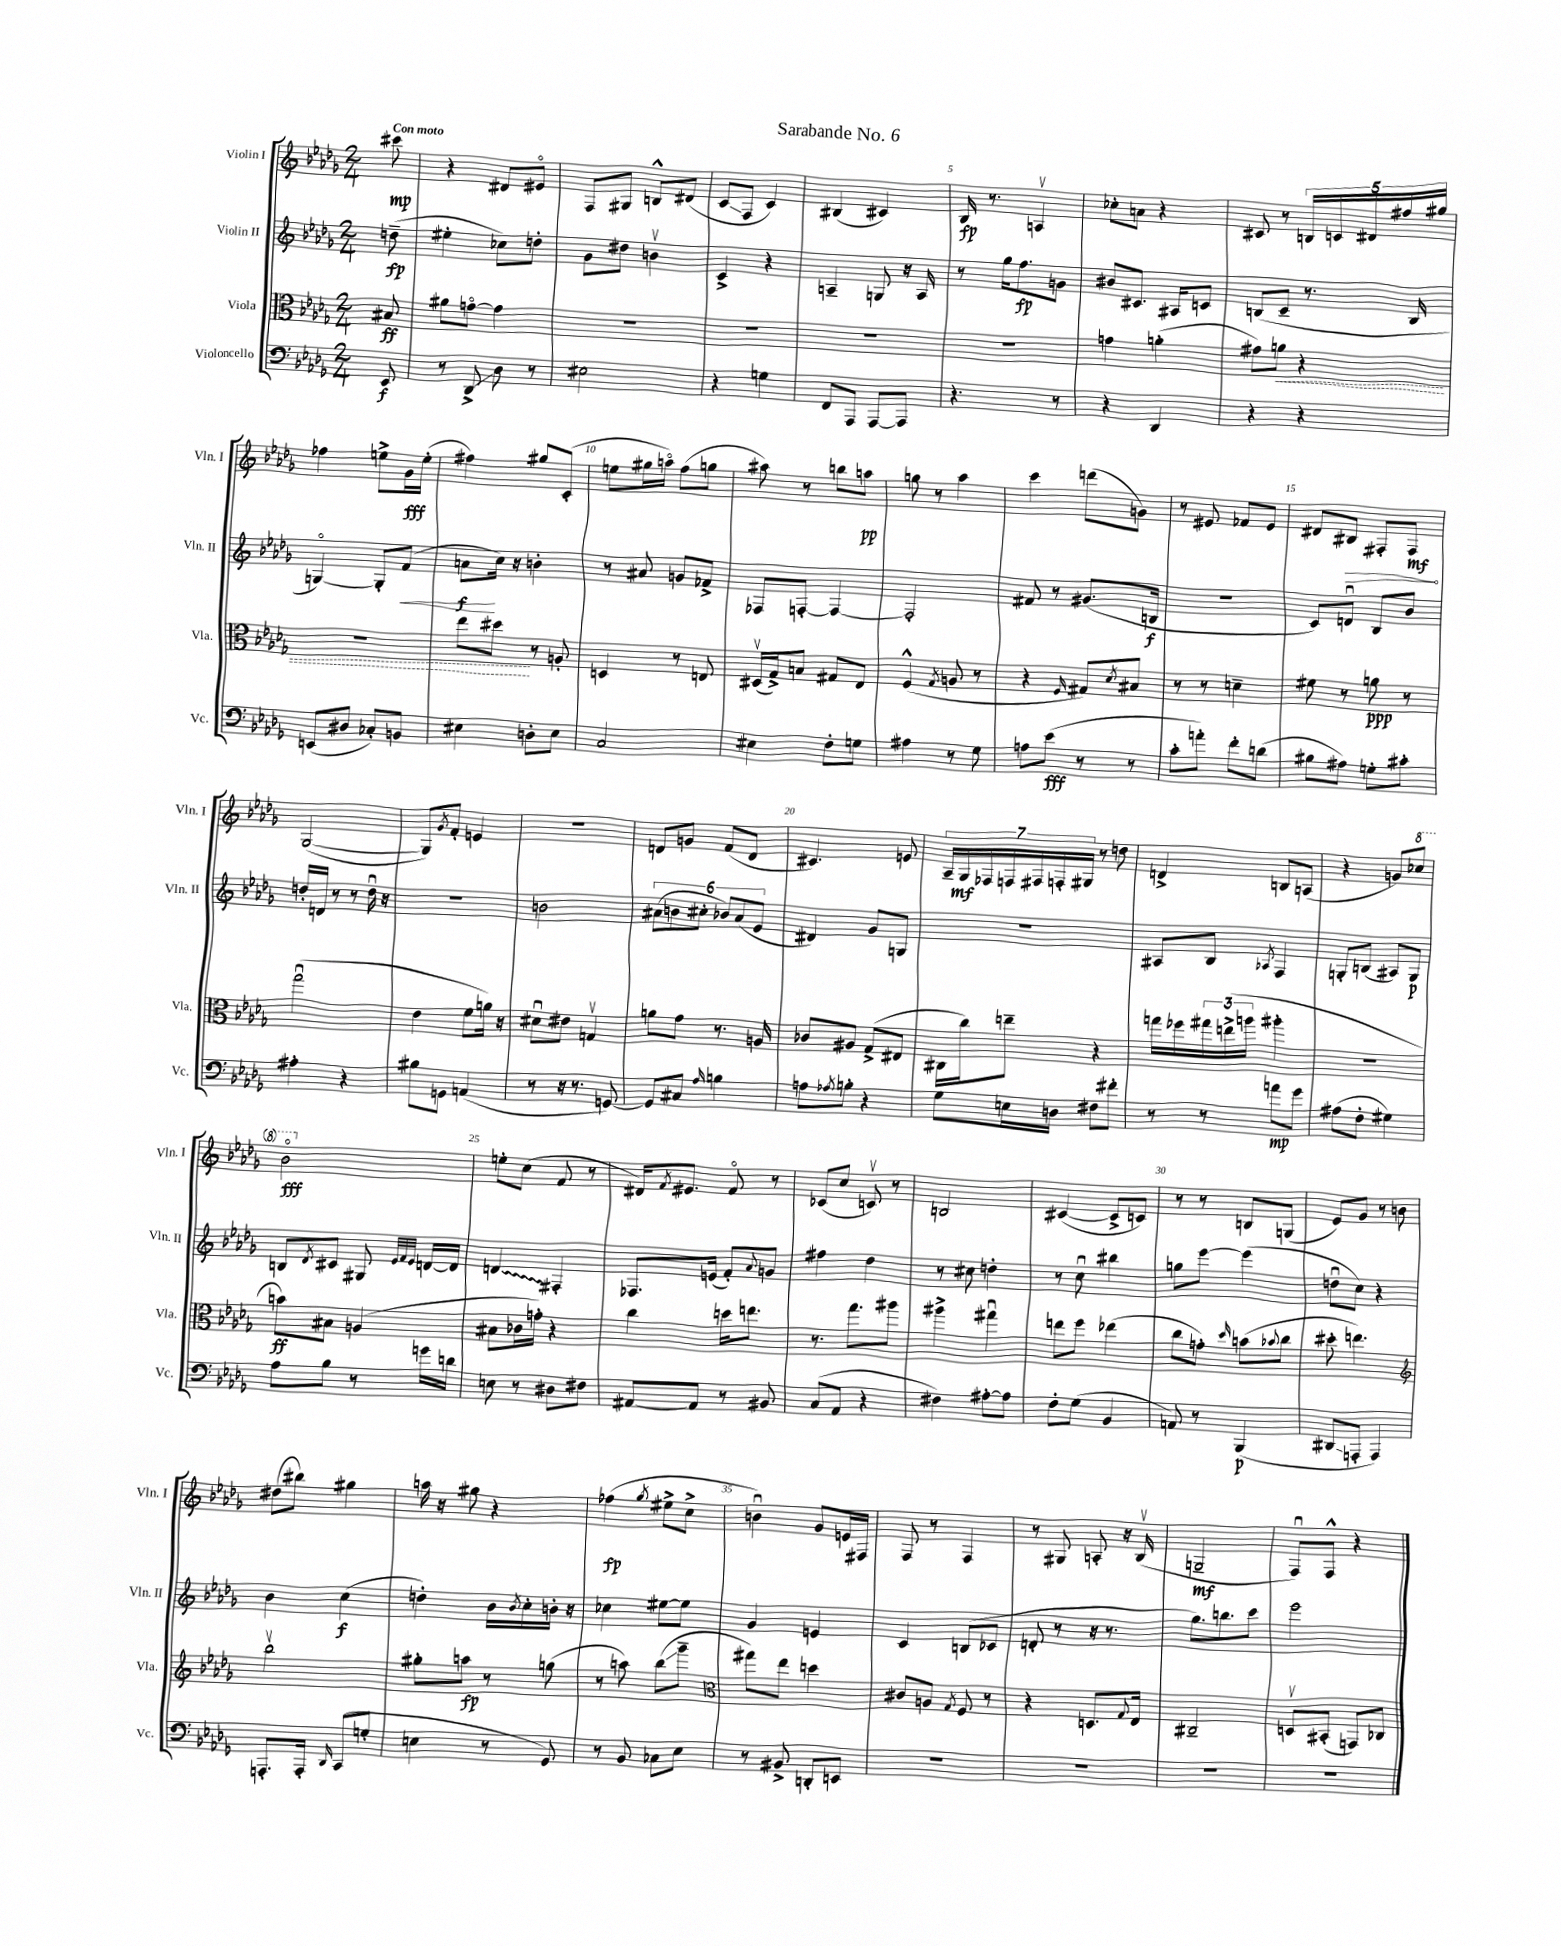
\header { title = "Sarabande No. 6" }
<<
\new StaffGroup <<
\new Staff = "s0" \with { instrumentName = "Violin I" shortInstrumentName = "Vln. I" } {
    \clef treble \key des \major \numericTimeSignature \time 2/4 \partial 8 \tempo "Con moto"
    cis'''8\mp |
    r4 dis'8 eis'8\flageolet |
    f8 gis8 b8-^ dis'8( |
    c'8\glissando f8 c'4) |
    bis4( cis'4) |
    bes16\fp r8. a4\upbow |
    ces''8-. a'8 r4 |
    cis'8 r8 \tuplet 5/4 { b16 c'16 dis'16 fis''16 gis''16 } |
    fes''4 e''8-> ges'16\fff e''16-.( |
    fis''4) gis''8 c'8-.( |
    e''8 gis''16 a''16\flageolet) f''8( g''8 |
    ais''8) r8 b''8 a''8\pp |
    g''8 r8 aes''4 |
    c'''4 d'''8( g'8) |
    r8 eis'8 fes'8 eis'8 |
    dis'8 \once \override Hairpin.circled-tip = ##t bis8\> fis8-. fis8\mf\! |
    ges2~( |
    ges8) \acciaccatura { ges'8 } f'8-. e'4 |
    R2 |
    d'8 g'8 f'8( d'8 |
    cis'4.) e'8 |
    \tuplet 7/4 { aes16-- ges16\mf fes16 f16 fis16 f16-. gis16 } r8 d''8 |
    d'4-> b8 a8( |
    r4 g'8) \ottava #1 ces'''8 |
    bes''2\flageolet\fff \ottava #0 |
    e''8-. c''8( f'8 r8 |
    dis'16) \acciaccatura { f'8 } eis'8. f'8\flageolet r8 |
    ces'8( c''8 c'8\upbow) r8 |
    b2 |
    cis'4~( cis'8-> c'8) |
    r8 r8 b8 g8( |
    ees'8) ges'8 r8 b'8 |
    dis''8( bis''8) gis''4 |
    a''16 r16 gis''8 r4 |
    fes''4\fp( \acciaccatura { ges''8 } eis''8-> c''8-> |
    b'4\downbow) ges'8 e'16 fis16 |
    f8 r8 f4 |
    r8 gis8 a8-. r16 bes16\upbow( |
    g2--\mf |
    f8\downbow) f8-^ r4 \bar "|." |
}
\new Staff = "s1" \with { instrumentName = "Violin II" shortInstrumentName = "Vln. II" } {
    \clef treble \key des \major \numericTimeSignature \time 2/4 \partial 8
    d''8--\fp( |
    eis''4-. ces''8) d''8-. |
    ges'8 dis''8 b'4\upbow |
    c'4-> r4 |
    a4-- g8 r16 a16 |
    r8 ges''16 f''8.\fp g'8 |
    bis'8 cis'8. ais16 c'8 |
    b8( c'8-- r8. b16 |
    g4~\flageolet) g8-. f'8\<( |
    a'8\f\! c''16) r16 b'4-. |
    r8 ais'8 g'8 fes'8-> |
    fes8 f8~-. f4~ |
    f2-. |
    fis'8 r8 gis'8.( b16\f |
    r2 |
    c'8) d'8\downbow bes8 bes'8 |
    d''16-. d'16 r8 r8 d''16\downbow r16 |
    r2 |
    b'2 |
    \tuplet 6/4 { ais'8( b'8 cis''8-. bes'8) ais'8( ees'8 } |
    dis'4) ges'8 g8 |
    r2 |
    ais8 bes8 \acciaccatura { aes8 } f4 |
    g8-. b8( ais8) g8\p |
    b8 \acciaccatura { des'8 } cis'8 gis8 \grace { ees'32 f'32 ees'32 } d'16~ d'16 |
    \once \override Glissando.style = #'zigzag d'4\glissando fis4-. |
    fes8. e'16( f'8-.) \appoggiatura { aes'8 } g'8 |
    fis''4 des''4 |
    r8 cis''8 d''4-. |
    r8 c''8\downbow bis''4 |
    g''8 ees'''8~ ees'''4( |
    d''8\downbow c''8) r4 |
    bes'4 c''4\f( |
    d''4-.) bes'16 \acciaccatura { bes'8 } c''16-. b'16-. r16 |
    ces''4 eis''8~ eis''8 |
    ges'4 e'4 |
    c'4 b8( ces'8 |
    d'8-. r8 r16 r8. |
    ges''8.) b''8. c'''8 |
    ees'''2 \bar "|." |
}
\new Staff = "s2" \with { instrumentName = "Viola" shortInstrumentName = "Vla." } {
    \clef alto \key des \major \numericTimeSignature \time 2/4 \partial 8
    bis8\ff |
    ais'8 g'8~\flageolet g'4 |
    R2 |
    R2 |
    R2 |
    R2 |
    g'4 a'4-.( |
    gis'8) \once \override Hairpin.style = #'dashed-line a'8\< r4 |
    R2 |
    ees''8 dis''8\! r8 a8-. |
    d4 r8 e8 |
    dis16\upbow( ges16->) b8 gis8 ees8 |
    f4-^( \acciaccatura { ges8 } a8 r8 |
    r4 \grace { f16 } gis8) \acciaccatura { des'8 } bis8 |
    r8 r8 d'4-- |
    fis'8 r8 a'8\ppp r8 |
    ges''2\downbow( |
    ees'4 f'8 a'16) r16 |
    dis'8\downbow eis'8 g4\upbow |
    a'8 ges'8 r8. a16 |
    ces'8 ais8 ges8->( eis8 |
    cis16 c''16) e''8-- r4 |
    g''16 fes''16 \tuplet 3/2 { gis''16 e''16->( a''16 } ais''4-. |
    r2 |
    b'8\ff) bis8 a4( |
    bis8 ces'16 g'16-.) r4 |
    c''4 d''16 e''8. |
    r8. ges''8. ais''8 |
    ais''4-> gis''4\downbow |
    e''8 f''8 ees''4( |
    c''8 g'8-.) \grace { des''16 } b'8( \appoggiatura { bes'8 } c''8 |
    dis''8-. e''4.) |
    \clef treble bes''2\upbow |
    gis''8-. a''8\fp r8 g''8( |
    r8 a''8) bes''8\glissando( ges'''8-- |
    \clef alto gis''8) ees''8 d''4 |
    cis'8 a8 \acciaccatura { ges8 } f8 r8 |
    r4 d8. \appoggiatura { ges8 } ees16 |
    cis2-- |
    d8\upbow bis,8-.( g,8) ces8 \bar "|." |
}
\new Staff = "s3" \with { instrumentName = "Violoncello" shortInstrumentName = "Vc." } {
    \clef bass \key des \major \numericTimeSignature \time 2/4 \partial 8
    ees,8\f |
    r8 des,8->\glissando des8 r8 |
    eis2 |
    r4 g4 |
    f,8 aes,,8 aes,,8~ aes,,8 |
    r4. r8 |
    r4 des,4 |
    r4 r4 |
    e,8( dis8 ces8-.) b,8 |
    eis4 d8-. eis8 |
    c2 |
    eis4 f8-. g8 |
    ais4 r8 ges8 |
    a8 ees'8\fff( r8 r8 |
    c'8-. a'8-.) f'8-. d'8( |
    bis8 ais8) g8-. cis'8-. |
    ais4-. r4 |
    bis8 g,8 a,4( |
    r8 r16 r8. g,8~) |
    g,8 cis8 \grace { aes16 } b4 |
    a8 \acciaccatura { aes8 } b8-. r4 |
    ges8 e16 d16 fis8 fis'8-. |
    r8 r8 a'8\mp ges'8 |
    ais8( f8-. gis4) |
    aes8 bes8 r8 g'16 d'16 |
    e8 r8 dis8 fis8 |
    ais,8~ ais,8 r8 bis,8 |
    c8( aes,8 r4 |
    fis4) ais8~-. ais8 |
    f8-. ges8( bes,4 |
    a,8) r8 bes,,4\p( |
    dis,8\glissando a,,8-. a,,4) |
    a,,8.-. a,,16-. \grace { des,16 } c,8( g8-. |
    e4 r8 ges,8) |
    r8 bes,8 ces8 ees8 |
    r8 bis,8-> d,8-. e,8 |
    R2 |
    R2 |
    R2 |
    R2 \bar "|." |
}
>>
>>
\layout { \context { \Score \override BarNumber.break-visibility = ##(#f #t #t) barNumberVisibility = #(every-nth-bar-number-visible 5) } }
